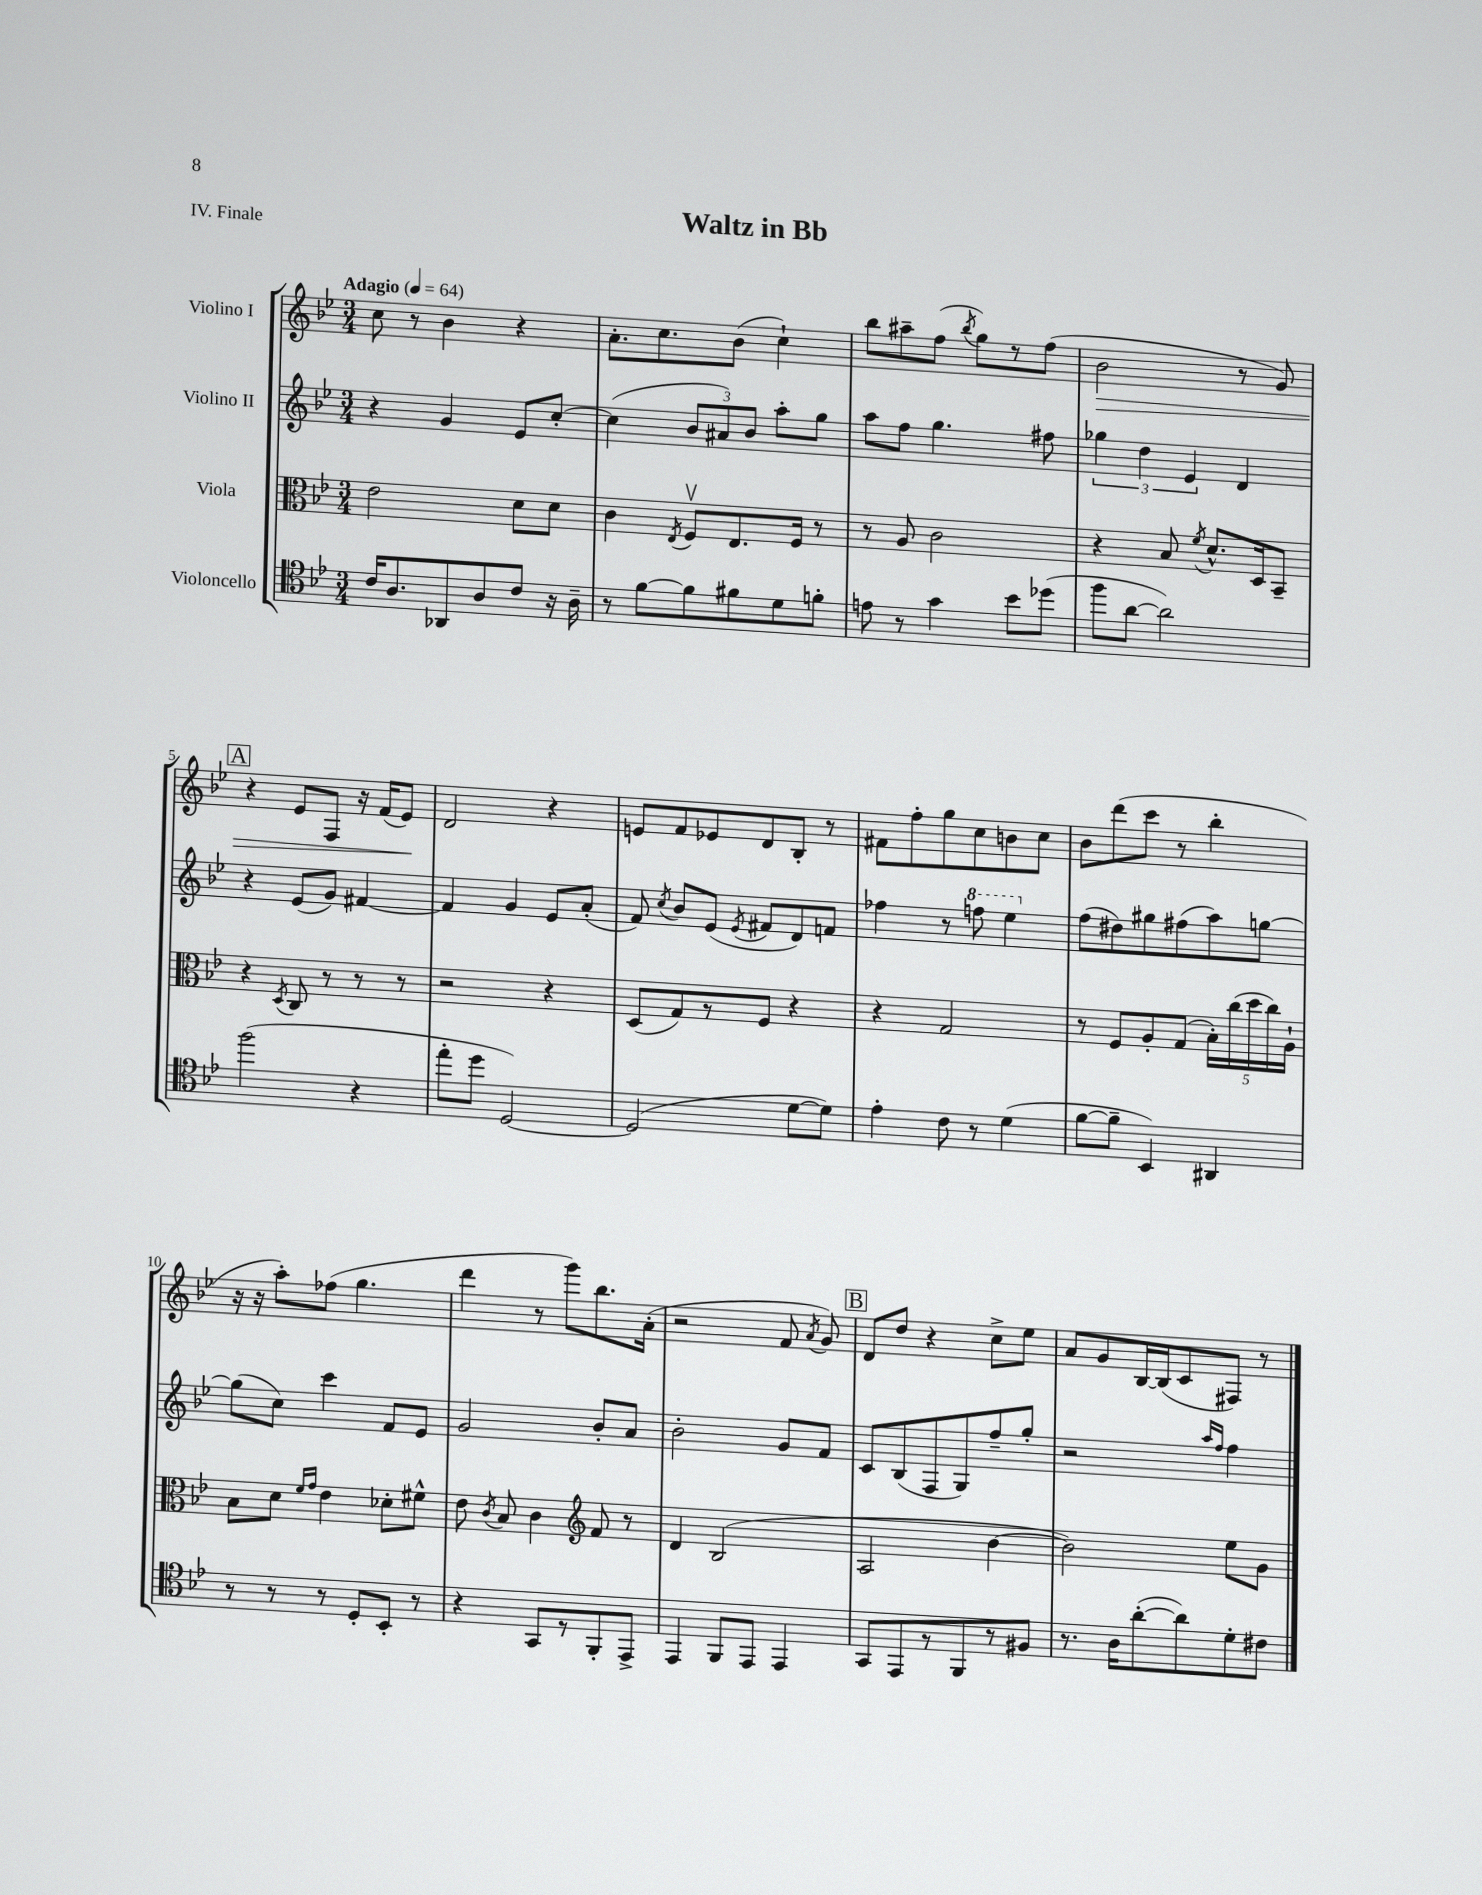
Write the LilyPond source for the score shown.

\header { title = "Waltz in Bb" piece = "IV. Finale" }
<<
\new StaffGroup <<
\new Staff = "s0" \with { instrumentName = "Violino I" } {
    \clef treble \key bes \major \numericTimeSignature \time 3/4 \tempo "Adagio" 4 = 64
    \autoBeamOff c''8 r8 bes'4 r4 |
    a'8.[-. c''8. bes'8]( c''4-!) |
    bes''8[ ais''8-- f''8]( \acciaccatura { bes''8 } g''8[) r8 f''8]( |
    bes'2\> r8 g'8) |
    \mark \markup { \box "A" } r4 ees'8[ f8] r16 f'16[( ees'8]\!) |
    d'2 r4 |
    e'8[ f'8 ees'8 d'8 bes8]-. r8 |
    fis'8[ f''8-. g''8 c''8 b'8 c''8] |
    bes'8[ d'''8( c'''8] r8 bes''4-. |
    r16 r16 a''8[-.) fes''8]( g''4. |
    d'''4 r8 g'''8[) bes''8. a'16]-.( |
    r2 f'8 \acciaccatura { a'8 } g'8) |
    \mark \markup { \box "B" } d'8[ d''8] r4 c''8[-> ees''8] |
    a'8[ g'8 bes16~ bes16( c'8 fis8]) r8 \bar "|." |
}
\new Staff = "s1" \with { instrumentName = "Violino II" } {
    \clef treble \key bes \major \numericTimeSignature \time 3/4
    \autoBeamOff r4 g'4 ees'8[ c''8]~-. |
    c''4( \tuplet 3/2 { bes'8[ ais'8) bes'8] } a''8[-. g''8] |
    a''8[ f''8] g''4. fis''8 |
    \tuplet 3/2 { ges''4 d''4 ees'4 } d'4 |
    \mark \markup { \box "A" } r4 ees'8[( g'8]) fis'4~ |
    fis'4 g'4 ees'8[ a'8]-.( |
    f'8) \acciaccatura { c''8 } bes'8[ ees'8]( \acciaccatura { ees'8 } fis'8[ d'8) f'8] |
    fes''4 r8 \ottava #1 f'''!8 ees'''4 \ottava #0 |
    f''8[( dis''8) gis''8 fis''8( a''8) g''8]~ |
    g''8[( c''8]) c'''4 f'8[ ees'8] |
    g'2 bes'8[-. a'8] |
    bes'2-. g'8[ f'8] |
    \mark \markup { \box "B" } c'8[ bes8( f8 g8) f''8-- g''8]-. |
    r2 \grace { a''16[ f''16] } f''4 \bar "|." |
}
\new Staff = "s2" \with { instrumentName = "Viola" } {
    \clef alto \key bes \major \numericTimeSignature \time 3/4
    \autoBeamOff ees'2 d'8[ d'8] |
    c'4 \acciaccatura { ees8 } f8[\upbow ees8. f16] r8 |
    r8 a8 c'2 |
    r4 bes8 \acciaccatura { f'8 } d'8.[-^ d16 bes,8]-- |
    \mark \markup { \box "A" } r4 \acciaccatura { d8 } c8 r8 r8 r8 |
    r2 r4 |
    d8[( g8) r8 f8] r4 |
    r4 g2 |
    r8 f8[ a8-. g8]( \tuplet 5/4 { bes16[-.) c''16( d''16 c''16) a16]-! } |
    bes8[ d'8] \grace { f'16[ g'16] } ees'4 des'8[-. fis'8]-^ |
    ees'8 \acciaccatura { c'8 } bes8 c'4 \clef treble f'8 r8 |
    d'4 bes2( |
    \mark \markup { \box "B" } a2 bes'4~ |
    bes'2) ees''8[ g'8] \bar "|." |
}
\new Staff = "s3" \with { instrumentName = "Violoncello" } {
    \clef tenor \key bes \major \numericTimeSignature \time 3/4
    \autoBeamOff c'16[ a8. aes,8 a8 c'8] r16 a16-- |
    r8 f'8[~ f'8 fis'8 d'8 f'8]-. |
    e'8 r8 g'4 bes'8[ des''8]( |
    f''8[ a'8]~ a'2) |
    \mark \markup { \box "A" } f''2( r4 |
    ees''8[-. d''8] d2~) |
    d2( d'8[~ d'8]) |
    ees'4-. c'8 r8 d'4( |
    f'8[~ f'8]-- bes,4) ais,4 |
    r8 r8 r8 d8[-. bes,8]-. r8 |
    r4 g,8[ r8 f,8-. ees,8]-> |
    ees,4 f,8[ ees,8] ees,4 |
    \mark \markup { \box "B" } g,8[ ees,8 r8 f,8 r8 fis8] |
    r8. a16[ a'8~-.( a'8) d'8-. cis'8] \bar "|." |
}
>>
>>
